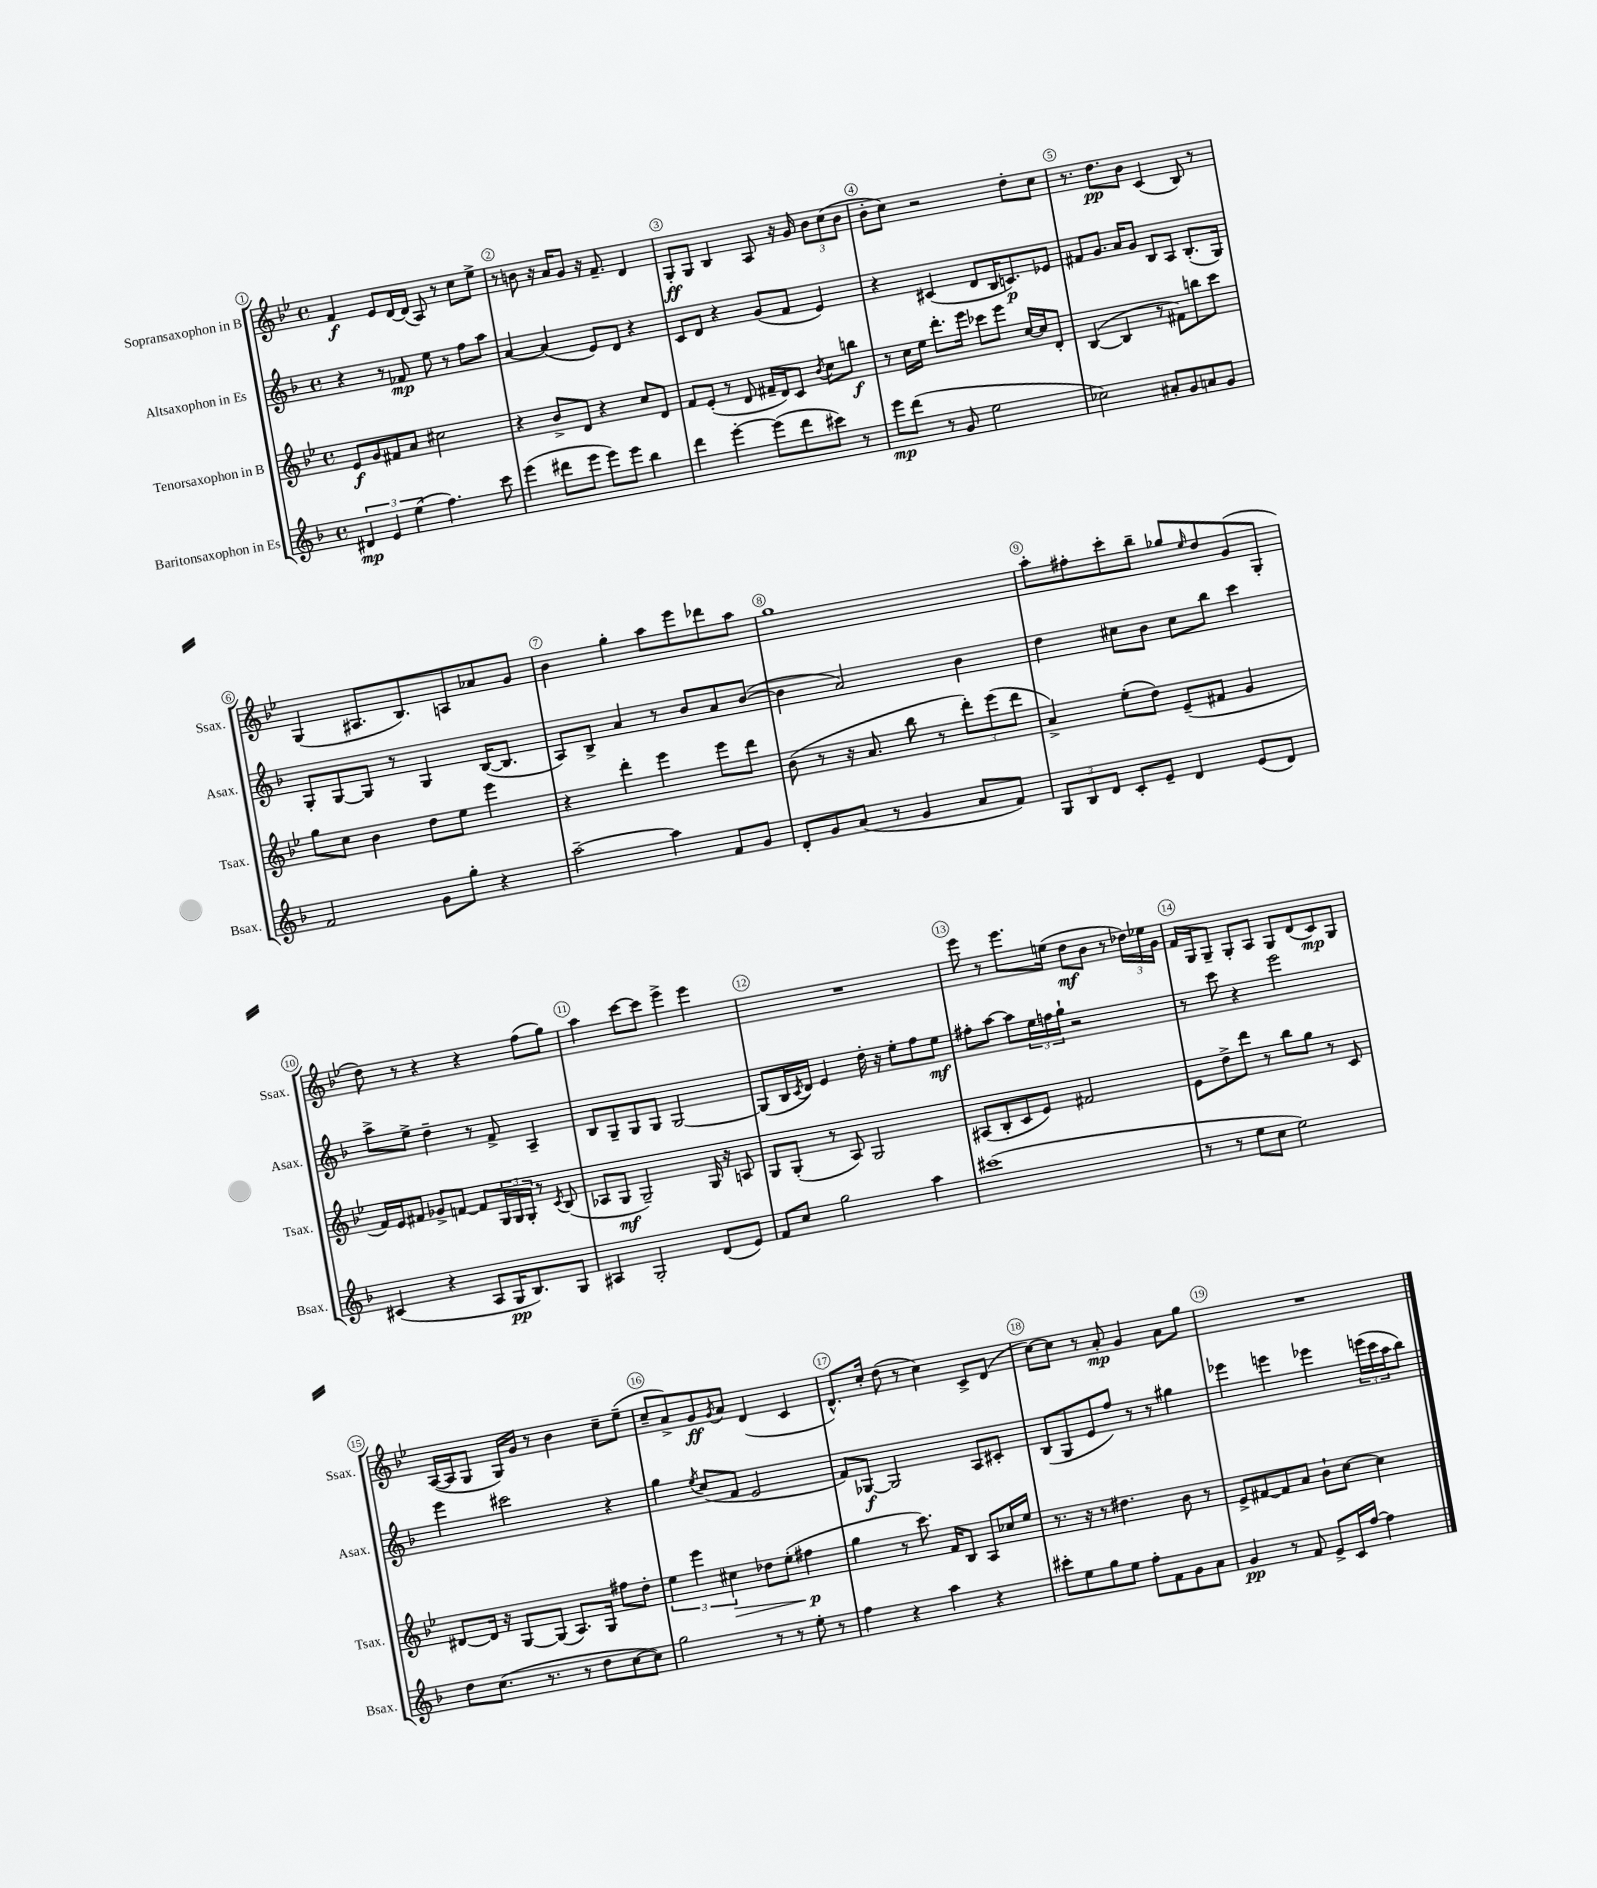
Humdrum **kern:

**kern	**kern	**kern	**kern
*staff4	*staff3	*staff2	*staff1
*clefG2	*clefG2	*clefG2	*clefG2
*k[b-]	*k[b-e-]	*k[b-]	*k[b-e-]
*M4/4	*M4/4	*M4/4	*M4/4
*met(c)	*met(c)	*met(c)	*met(c)
6d#/	8e-/L	4r	4f/
.	8g/	.	.
6e/	.	.	.
.	8f#/	8r	8e-/L
(6ee\	.	.	.
.	8a/J	8f-/	[16d/L
.	.	.	(16d/]JJ
4.ff\)	2cc#\	8ee\	8A/)
.	.	8r	8r
.	.	8ff\L	8cc\L
8ccc\	.	8aa\J	8ee-^\J
=	=	=	=
(4eee\	4r	[4a/	8r
.	.	.	8b\
8ddd#\L	8b-^/L	(4a/]	16r
.	.	.	16a/LK
8eee\J	8d/J	.	8g/J
8eee\L)	4r	8e/L)	16r
.	.	.	8.f~/
8eee\J	.	8d/J	.
4bb-\	8cc/L	4r	4d/
.	8d/J	.	.
=	=	=	=
4ddd\	8f/L	8c/L	8G'/L
.	(8e-'/J	8d/J	8G/J
[4eee'\	8r	4r	4B-/
.	8d/	.	.
(8eee\]L	16f#~/LL	(8g/L	8A/
.	16d/J)	.	.
8ddd\	8c/J	8f/J	16r
.	.	.	16g/
.	8qb-/	.	.
8ccc#\J)	8cc\L	4e/)	12b-\L
.	.	.	(12cc\
8r	8bb\J	.	.
.	.	.	12b-\J
=	=	=	=
8eee\L	8r	4r	8b-'\L
(8ddd\J	16cc\LL	.	8cc\J)
.	16ee-\JJ	.	.
8r	8.ddd'\L	(4c#/	2r
8g/	.	.	.
.	16eee-\Jk	.	.
2ee\	8ccc-\L	8d/L	.
.	8eee-\J	16B-/K	.
.	.	8.c/)	.
.	[16cc/LL	.	8dd'\L
.	16cc/]J	.	.
.	8d'/J	8e-/J	8cc\J
=	=	=	=
2cc-\)	([4B-/	8f#/L	8.r
.	.	8.g/J	.
.	.	.	8.dd\L
.	4B-/]	.	.
.	.	16a/LK	.
.	.	8g/J	8b-\J
8a#'/L	8r	8B-/L	(4c/
8g/	8f#\L)	8A/J	.
8a/	8bb\	(8.B-'/L	8B-/)
8g/J	8ccc\J	.	8r
.	.	16G/Jk)	.
=	=	=	=
2f/	8gg\L	8G'/L	(4G/
.	8cc\J	[8G/	.
.	4b-\	8G/]J	8.A#/L
.	.	8r	.
.	.	.	8.B-/)
8g\L	8dd\L	4G/	.
8gg'\J	8ee-\J	.	8A/
4r	4eee-\	([16B-/LK	8a-/
.	.	8.B-/]J	.
.	.	.	8g/J
=	=	=	=
[2aa~\	4r	8A/L)	4b-\
.	.	8B-^/J	.
.	4ddd'\	4a/	4gg'\
4aa\]	4eee-\	8r	8aa\L
.	.	8b-/L	8eee-\
8f/L	8eee-\L	8a/	8ddd-\
8g/J	8ddd\J	([8b-/J	8aa\J
=	=	=	=
8d'/L	(8b-\	4b-\]	1gg
8g/	8r	.	.
(8a/J	16r	2a/)	.
.	8.a/	.	.
8r	.	.	.
4g/	8bb-\	.	.
.	8r	.	.
8a/L	12ddd'\L)	4b-\	.
.	(12eee-\	.	.
8f/J)	.	.	.
.	12ddd\J	.	.
=	=	=	=
12G/L	4a^/)	4dd\	8aa'\L
12B-/	.	.	.
.	.	.	8ff#'\
12d/J	.	.	.
8c'/L	(8ee-'\L	8cc#\L	8ccc'\
8e~/J	8dd\J)	8b-\J	8bb-~\J
4d/	(8e-~/L	8cc#\L	8gg-/L
.	.	.	16qqee-/
.	8f#/J	8bb-\J	8dd/
(8e/L	4g/	4ccc\	(8g/
8d/J)	.	.	8G'/J
=	=	=	=
(4c#/	16f/LL)	8aa^\L	8dd\)
.	16e-/J	.	.
.	8f#/J	8ee^\J	8r
4r	8g-^/L	4dd~\	4r
.	[8f/J	.	.
8A/L	8f/]L	8r	4r
16G/K	24G/L	8f^/	.
.	24G/	.	.
8.B-/)	.	.	.
.	24G'/JJ	.	.
.	8r	4A~/	(8ff\L
.	8qc/	.	.
8G/J	(8B-/	.	8gg\J)
=	=	=	=
4A#/	8A-/L	8B-/L	4aa\
.	8G/J	8G~/	.
2G'/	2G~/)	8G/	[8ccc\L
.	.	8G/J	8ccc\]J
.	.	[2G/	4eee-^\
(8d/L	16G/	.	4eee-\
.	16r	.	.
8e/J)	8A/	.	.
=	=	=	=
8f/L	8G/L	(8G/]L	1r
8cc/J	(8G'/J	16B-/L	.
.	.	8qc/	.
.	.	16d/JJ)	.
2gg\	8r	4e/	.
.	8A/)	.	.
.	2G/	16dd'\	.
.	.	16r	.
.	.	8ee'\L	.
4aa\	.	8ff\	.
.	.	8ee\J	.
=	=	=	=
(1ccc#	(8A#/L	8ff#'\L	8eee-\
.	8B-'/	[8aa\J	8r
.	8c/	8aa\]L	8.eee-\L
.	8e-/J)	24ee\L	.
.	.	24ff\	.
.	.	.	(16ee\Jk
.	.	24gg`\JJ	.
.	2f#/	2r	8dd\L
.	.	.	8b-\J
.	.	.	8r
.	.	.	24dd-\LL)
.	.	.	24ee-\
.	.	.	24g\JJ
=	=	=	=
8r	8e-\L	8r	16f/LL
.	.	.	16G/J
8r	8dd^\	8ccc\	8G~/J
8ee\L	8ddd\J	4r	8G'/L
8cc\J	8r	.	8A/J
2ee\)	8bb-\L	2eee\	8G/L
.	8gg\J	.	(8d/
.	8r	.	8c/)
.	8c/	.	8G/J
=	=	=	=
8dd\L	[8d#/L	4eee\	([16A/LL
.	.	.	16A/]J
(8.cc\J	16d#/]Jk	.	8G/J
.	16r	.	.
.	[8G/L	2ccc#\	16G/LL)
8.r	.	.	16g/JJ
.	(8G/]J	.	8r
8r	8.A/L)	.	4b-\
8dd\L	.	.	.
.	16G/Jk	.	.
[8cc\	8ff#\L	4r	8cc~\L
8cc\]J)	8dd'\J	.	(8ee-~\J
=	=	=	=
2gg\	6ee-\	4gg\	8cc~/L
.	.	.	8a^/)
.	6eee-\	.	.
.	.	8qee/	.
.	.	(8cc/L	8g/
.	6cc#\	.	.
.	.	.	8qg/
.	.	8f/J	8a/J
8r	8dd-\L	2e/	(4d/
8r	(8ee-'\J	.	.
8ee'\	4ff#\	.	4c/
8r	.	.	.
=	=	=	=
4ff\	4gg\	8f/L)	8.d^^/L)
.	.	[8G-/J	.
.	.	.	16cc'/Jk
4r	8r	2G-/]	(8dd\
.	8.ccc\)	.	8r
4aa\	.	.	4cc\)
.	16f/LK	.	.
.	8B-/J	.	.
4r	8A/L	8A/L	8c^/L
.	16cc-/L	8c#'/J	(8d/J
.	16ee-/JJ	.	.
=	=	=	=
8ccc#'\L	8.r	(8B-/L	[8cc\L)
8ee\	.	8G/	8cc\]J
.	16r	.	.
8gg\	8r	8e/	8r
8ee\J	4.dd#\	8ff/J)	8a'/
8ff'\L	.	8r	4g/
8f\	.	8r	.
8g\	8b-\	4gg#\	8a\L
8a\J	8r	.	8gg\J
=	=	=	=
4g/	8e-^/L	4eee-\	1r
.	[8f#/	.	.
8r	8f#/]	4eee\	.
8f/	8a/J	.	.
8e^/L	8b-`\L	4eee-\	.
16c/L	[8cc\J	.	.
[16ff/JJ	.	.	.
4ff\]	4cc\]	(24eee\LL	.
.	.	24ccc\	.
.	.	24aa\J	.
.	.	8bb-\J)	.
==	==	==	==
*-	*-	*-	*-
